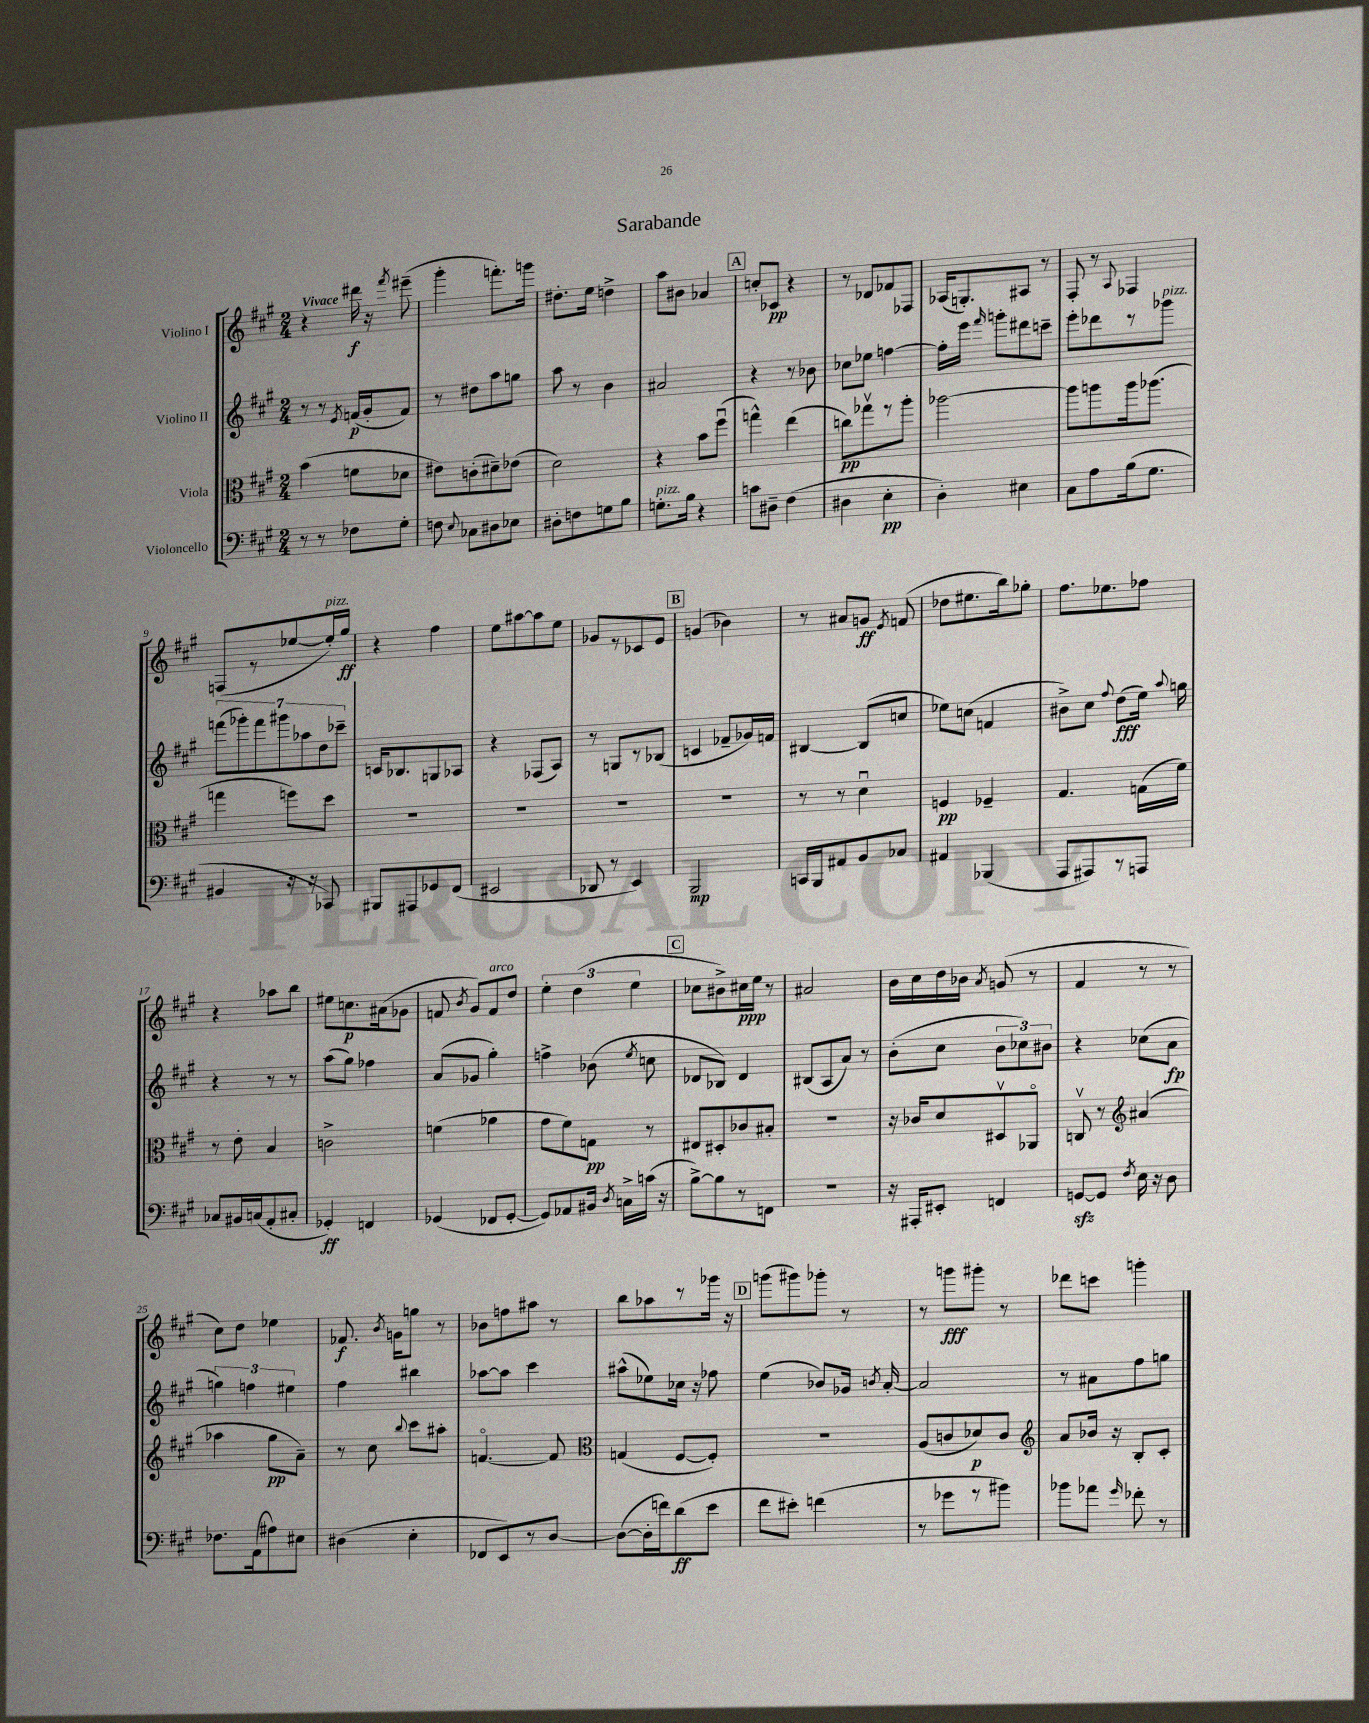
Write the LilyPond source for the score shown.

\header { title = "Sarabande" }
<<
\new StaffGroup <<
\new Staff = "s0" \with { instrumentName = "Violino I" } {
    \clef treble \key a \major \numericTimeSignature \time 2/4 \tempo "Vivace"
    \autoBeamOff r4 dis'''16\f r16 \acciaccatura { fis'''8 } eis'''8--( |
    gis'''4-. f'''8.[-.) g'''16] |
    dis''8.[-. e''16] d''4-> |
    a''8[ bis'8] aes'4 |
    \mark \markup { \box "A" } c''8[-. ces'8]\pp r4 |
    r8 des'8[ fes'8 fes8] |
    aes16[( g8.-.) ais8] r8 |
    fis8-. r8 \appoggiatura { a8 } fes4 |
    f8[( r8 ees''8~ ees''16-.^\markup { \italic "pizz." }) gis''16]\ff |
    r4 fis''4 |
    e''8[ ais''8~ ais''8 e''8] |
    ges'8[ r8 ces'8 e'8] |
    \mark \markup { \box "B" } g'4( bes'4) |
    r8 ais'8[ g'8]\ff \acciaccatura { e'8 } f'8( |
    des''8[ eis''8. b''16) ges''8]-. |
    fis''8.[ ees''8. fes''8] |
    r4 aes''8[ b''8] |
    eis''8[ c''8.\p ais'16( ges'8] |
    f'8 \acciaccatura { b'8 } gis'8[) f'8^\markup { \italic "arco" } d''8] |
    \tuplet 3/2 { e''4-. d''4( e''4 } |
    \mark \markup { \box "C" } ces''8[ bis'8->) cis''16\ppp e''16] r8 |
    ais'2 |
    b'16[ cis''16 d''16 bes'16] \acciaccatura { a'8 } g'8( r8 |
    fis'4 r8 r8 |
    cis''8[) d''8] ees''4 |
    fes'8.\f \acciaccatura { b'8 } g'16[ g''8] r8 |
    bes'8[ f''8 ais''8] r8 |
    b''8[ aes''8 r8 ges'''16] r16 |
    \mark \markup { \box "D" } g'''8[( gis'''8) ges'''8]-. r8 |
    r8 g'''8[\fff gis'''8]-. r8 |
    des'''8[ c'''8] g'''4-. \bar "|." |
}
\new Staff = "s1" \with { instrumentName = "Violino II" } {
    \clef treble \key a \major \numericTimeSignature \time 2/4
    \autoBeamOff r8 r8 \acciaccatura { e'8 } f'16[\p( gis'16-. f'8]) |
    r8 dis''8[ a''8 g''8] |
    a''8 r8 b'4 |
    ais'2 |
    \mark \markup { \box "A" } r4 r8 bes'8 |
    ces''8[ ees''8] f''4~ |
    f''16[-. e'''16] \grace { fis'''16 } g'''8[-. dis'''8 c'''8]-- |
    e'''8[-. des'''8 r8 ges'''8]^\markup { \italic "pizz." } |
    \tuplet 7/4 { f'''8[( ges'''8-.) f'''8 gis'''8 aes''8 d''8 ces'''8]-- } |
    c'16[ bes8. g8 aes8] |
    r4 fes8[( a8]) |
    r8 g8[ r8 bes8]( |
    \mark \markup { \box "B" } c'4 fes'8[-- ges'16) f'16] |
    bis4~ bis8[( c''8] |
    ees''8[) c''8]( f'4 |
    bis'8[->) cis''8] \appoggiatura { fis''8 } d''8[\fff( e''16]) \appoggiatura { a''8 } g''16 |
    r4 r8 r8 |
    a''8[( gis''8]) fes''4 |
    a'8[( ges'8] gis''4-.) |
    f''4-> bes'8( \acciaccatura { e''8 } c''8 |
    \mark \markup { \box "C" } des'8[ bes8]) des'4 |
    bis8[( a8 a'8]) r8 |
    b'8[-.( cis''8] \tuplet 3/2 { b'8[ ces''8) bis'8] } |
    r4 ces''8[( a'8]\fp |
    \tuplet 3/2 { g''4) f''4 eis''4 } |
    fis''4 bis''4 |
    aes''8[~ aes''8] cis'''4 |
    ais''8[-^( ees''8) ces''16] r16 fes''8 |
    \mark \markup { \box "D" } e''4( bes'8[) ges'16] \acciaccatura { b'8 } a'16~-. |
    a'2 |
    r8 ais'8[ fis''8 g''8] \bar "|." |
}
\new Staff = "s2" \with { instrumentName = "Viola" } {
    \clef alto \key a \major \numericTimeSignature \time 2/4
    \autoBeamOff b'4( f'8[ des'8] |
    eis'8[) c'8-.( dis'8--) ees'8]( |
    d'2) |
    r4 b'8[ fis''8]\downbow( |
    \mark \markup { \box "A" } g''4-^) e''4( |
    c''8[\pp) ges''8\upbow r8 a''8]-. |
    aes''2~ |
    aes''8[ a''8 a''16 aes''8.]( |
    g''4 f''8[) d''8] |
    R2 |
    R2 |
    R2 |
    \mark \markup { \box "B" } R2 |
    r8 r8 d'4\downbow |
    f4\pp fes4-- |
    gis4. g16[( fis'16]) |
    r8 e'8-. b4 |
    c'2-> |
    f'4( aes'4 |
    gis'8[ fis'8) g8]\pp r8 |
    \mark \markup { \box "C" } eis8[ dis8-. ces'8 bis8]-. |
    R2 |
    r16 ces'16[ d'8 dis8\upbow aes,8]\flageolet |
    c8\upbow r8 \clef treble ais'4( |
    aes''4 gis''8[\pp a'8]--) |
    r8 cis''8 \appoggiatura { b''8 } cis'''8[ ais''8]-. |
    f'4.~\flageolet f'8 |
    \clef alto g4( fis8[~ fis8]-.) |
    \mark \markup { \box "D" } R2 |
    a8[( c'8 des'8\p) c'8] |
    \clef treble a'8[ bes'16] r16 b8[-. cis'8]-. \bar "|." |
}
\new Staff = "s3" \with { instrumentName = "Violoncello" } {
    \clef bass \key a \major \numericTimeSignature \time 2/4
    \autoBeamOff r8 r8 fes8[ gis8]-. |
    f8 \appoggiatura { e8 } ces8[ dis8 ees8] |
    dis8[-. f8 g8 b8] |
    g8.[-.^\markup { \italic "pizz." } b16] r4 |
    \mark \markup { \box "A" } c'8[ dis8]-- fis4( |
    dis4 e4-.\pp |
    d4-.) eis4 |
    cis8[ a8 b16( gis8.] |
    bis,4 r16 r16 ces,8) |
    bis,,8[ ais,,8 ges,8 fis,8]( |
    eis,2 |
    des,8 r8 e,4) |
    \mark \markup { \box "B" } b,,2\mp |
    c,16[ b,,16 ais,8 b,8 ces8] |
    ais,4 bes,,4( |
    a,,8[ ais,,8) r8 a,,8] |
    ces8[ bis,16 c16( a,8-. cis8]-. |
    ges,4-.\ff) f,4 |
    ges,4( fes,8[ ges,8]~-. |
    ges,8[) aes,8 bis,16] \acciaccatura { d8 } c16[-> c'16]( r16 |
    \mark \markup { \box "C" } b8[~->) b8 r8 f,8] |
    R2 |
    r16 ais,,16[-. eis,8]-. f,4 |
    g,8[~\sfz g,8] \acciaccatura { fis8 } e16 r16 d8 |
    fes8.[ a,16( ais8) eis8] |
    dis4( e4-. |
    fes,8[ e,8) r8 d8]~ |
    d8[~( d16-. f'16) d'8\ff( e'8] |
    \mark \markup { \box "D" } fis'8[ eis'8]-.) f'4( |
    r8 ges'8[ r8 bis'8]) |
    bes'8[ aes'8] \grace { gis'16 } fes'8-. r8 \bar "|." |
}
>>
>>
